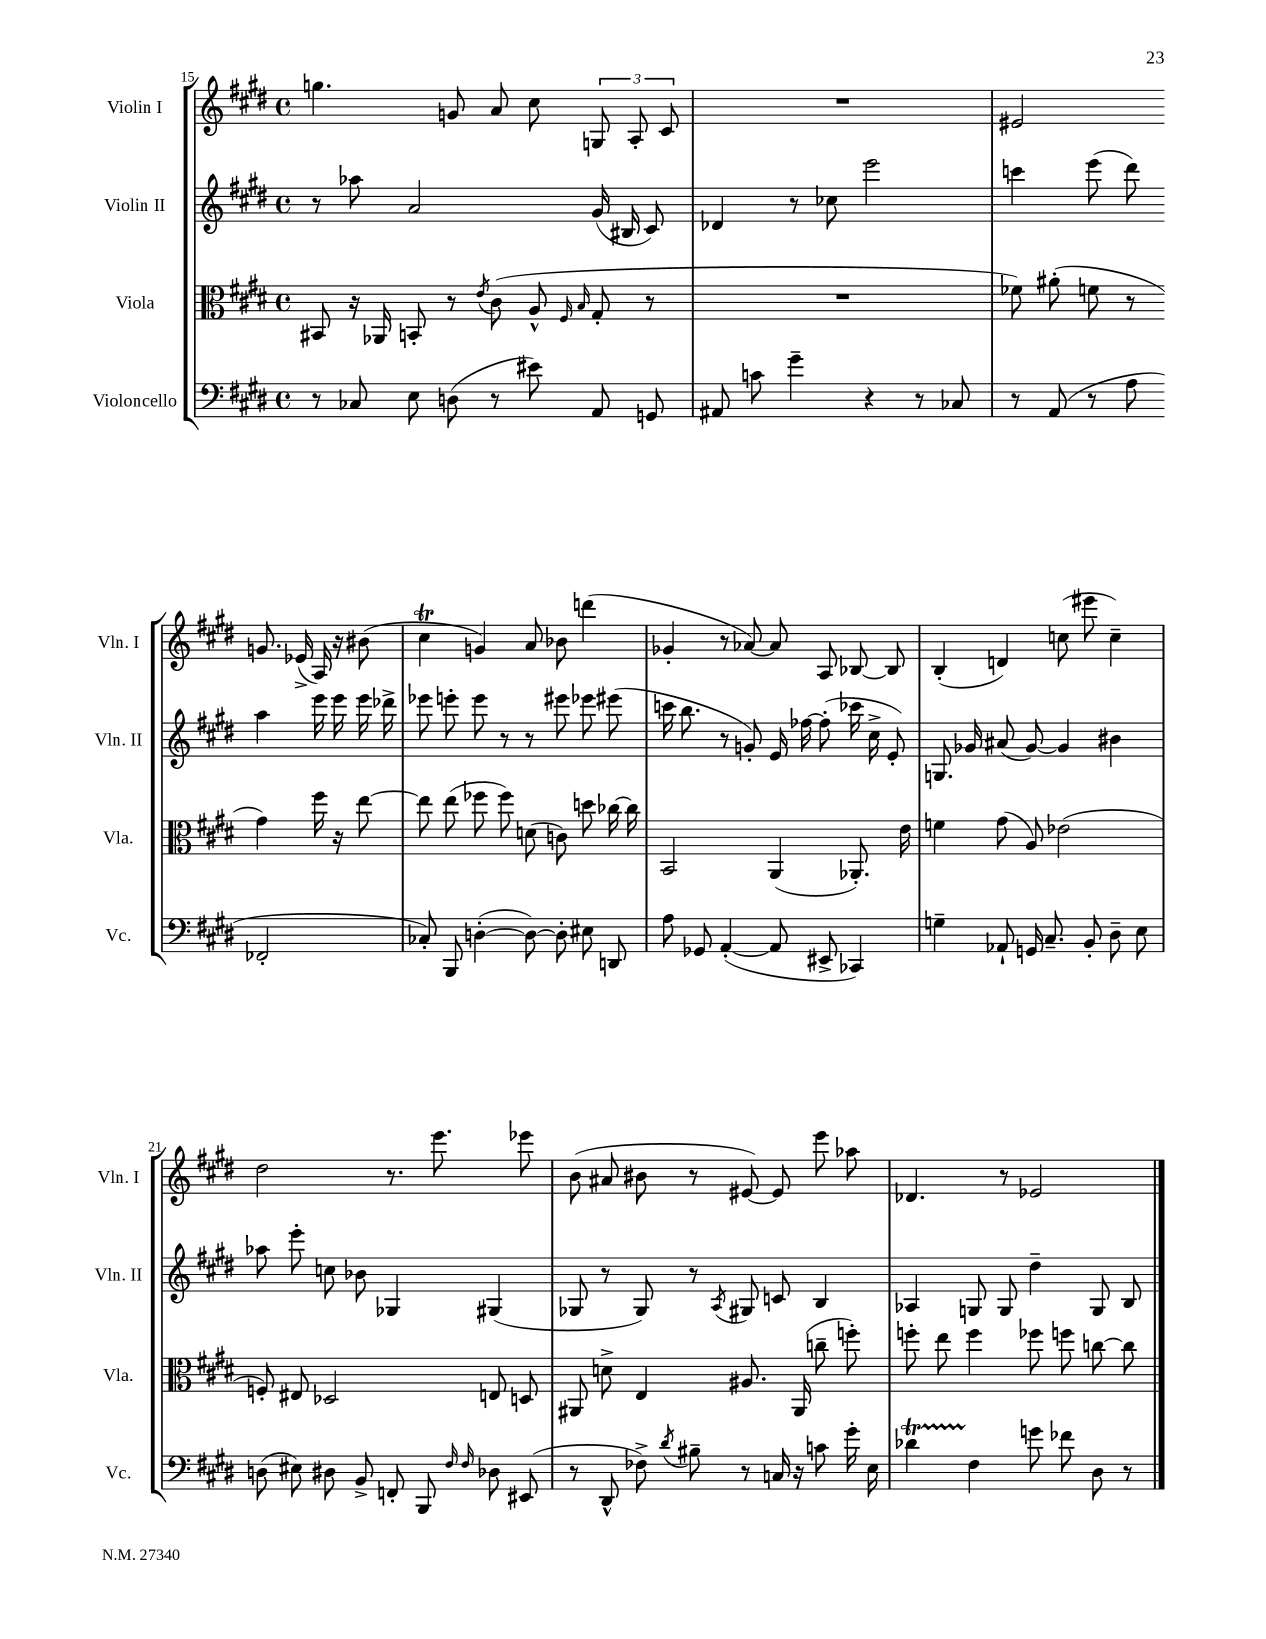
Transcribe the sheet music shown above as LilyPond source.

<<
\new StaffGroup <<
\new Staff = "s0" \with { instrumentName = "Violin I" shortInstrumentName = "Vln. I" } {
    \clef treble \key e \major \defaultTimeSignature \time 4/4
    \autoBeamOff g''4. g'8 a'8 cis''8 \tuplet 3/2 { g8 a8-. cis'8 } |
    R1 |
    eis'2 g'8. ees'16->( a16) r16 bis'8( |
    cis''4\trill g'4) a'8 bes'8 d'''4( |
    ges'4-. r8 aes'8~) aes'8 a8 bes8~ bes8 |
    b4-.( d'4) c''8( eis'''8 c''4--) |
    dis''2 r8. e'''8. ees'''8 |
    b'8( ais'8 bis'8 r8 eis'8~) eis'8 e'''8 aes''8 |
    des'4. r8 ees'2 \bar "|." |
}
\new Staff = "s1" \with { instrumentName = "Violin II" shortInstrumentName = "Vln. II" } {
    \clef treble \key e \major \defaultTimeSignature \time 4/4
    \autoBeamOff r8 aes''8 a'2 gis'16( bis16 cis'8) |
    des'4 r8 ces''8 e'''2 |
    c'''4 e'''8( dis'''8) a''4 e'''16 e'''16 e'''16 des'''16-> |
    ees'''8 e'''8-. e'''8 r8 r8 eis'''8 ees'''8 eis'''8( |
    c'''16 b''8. r8 g'8-.) e'16 fes''16~ fes''8-.( ces'''16 cis''16-> e'8-.) |
    g8. ges'16 ais'8( ges'8~) ges'4 bis'4 |
    aes''8 e'''8-. c''8 bes'8 ges4 gis4( |
    ges8 r8 ges8) r8 \acciaccatura { a8 } gis8 c'8 b4 |
    aes4 g8 g8 dis''4-- g8 b8 \bar "|." |
}
\new Staff = "s2" \with { instrumentName = "Viola" shortInstrumentName = "Vla." } {
    \clef alto \key e \major \defaultTimeSignature \time 4/4
    \autoBeamOff bis,8 r16 aes,16 b,8-. r8 \acciaccatura { e'8 } cis'8( a8-^ \grace { fis16 b16 } gis8-. r8 |
    R1 |
    fes'8) ais'8-.( f'8 r8 gis'4) fis''16 r16 e''8~ |
    e''8 e''8( fes''8 fes''8) d'8( c'8) d''8 ces''16~ ces''16 |
    b,2 a,4( aes,8.-.) e'16 |
    f'4 gis'8( a8) ees'2( |
    f8-.) eis8 des2 e8 d8 |
    ais,8 d'8-> e4 ais8. ais,16( c''8-- f''8-.) |
    f''8-. e''8 f''4 fes''8 f''8 c''8~ c''8 \bar "|." |
}
\new Staff = "s3" \with { instrumentName = "Violoncello" shortInstrumentName = "Vc." } {
    \clef bass \key e \major \defaultTimeSignature \time 4/4
    \autoBeamOff r8 ces8 e8 d8( r8 eis'8) a,8 g,8 |
    ais,8 c'8 gis'4-- r4 r8 ces8 |
    r8 a,8( r8 a8 fes,2-. |
    ces8-.) b,,8 d4~-.( d8~) d8-. eis8 d,8 |
    a8 ges,8 a,4~-.( a,8 eis,8-> ces,4) |
    g4-- aes,8-! g,16 cis8.-- b,8-. dis8-- e8 |
    d8( eis8) dis8 b,8-> f,8-. b,,8 \grace { fis16 fis16 } des8 eis,8( |
    r8 dis,8-^ fes8->) \acciaccatura { dis'8 } bis8-- r8 c16 r16 c'8 gis'16-. e16 |
    des'4\startTrillSpan fis4\stopTrillSpan g'8 fes'8 dis8 r8 \bar "|." |
}
>>
>>
\layout { \context { \Score currentBarNumber = #15 } }
